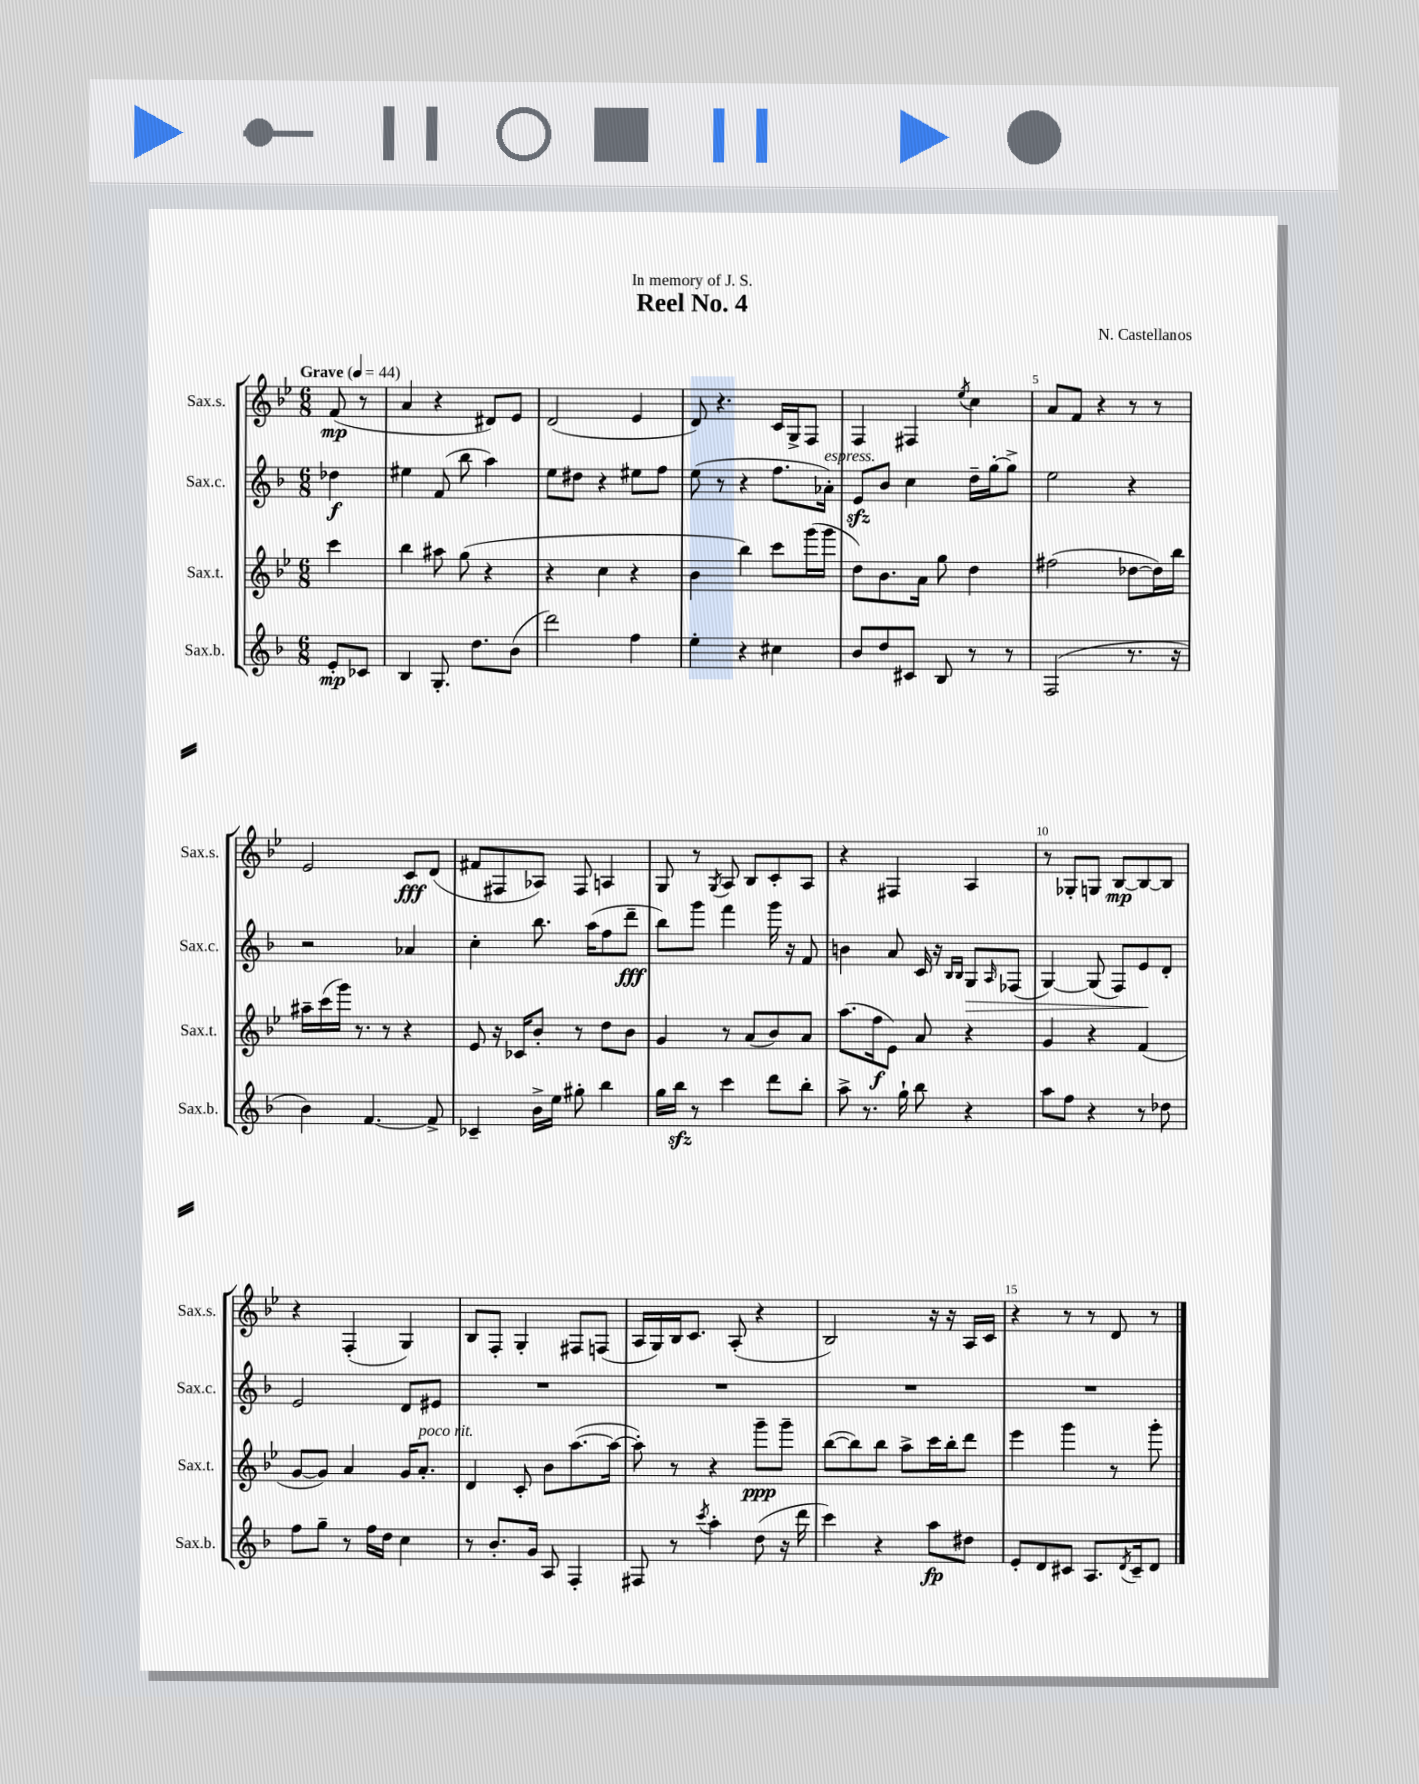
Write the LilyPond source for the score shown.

\header { title = "Reel No. 4" composer = "N. Castellanos" dedication = "In memory of J. S." }
<<
\new StaffGroup <<
\new Staff = "s0" \with { instrumentName = "Sax.s." shortInstrumentName = "Sax.s." } {
    \clef treble \key bes \major \numericTimeSignature \time 6/8 \partial 4 \tempo "Grave" 4 = 44
    f'8\mp( r8 |
    a'4 r4 dis'8) ees'8 |
    d'2( ees'4 |
    d'8) r4. c'16 g16-> f8 |
    f4 fis4 \acciaccatura { ees''8 } c''4 |
    a'8 f'8 r4 r8 r8 |
    ees'2 c'8\fff d'8( |
    fis'8 fis8 aes8) fis8 a4 |
    g8 r8 \acciaccatura { g8 } a8 bes8 c'8-. a8 |
    r4 fis4 a4 |
    r8 ges8-. g8 bes8~\mp bes8~ bes8 |
    r4 f4-.( g4) |
    bes8 f8-. g4-. fis8 f8( |
    a16 g16) bes16 c'8. a8-.( r4 |
    bes2) r16 r16 a16 c'16 |
    r4 r8 r8 d'8 r8 \bar "|." |
}
\new Staff = "s1" \with { instrumentName = "Sax.c." shortInstrumentName = "Sax.c." } {
    \clef treble \key f \major \numericTimeSignature \time 6/8 \partial 4
    des''4\f |
    eis''4 f'8( bes''8 a''4) |
    e''8 dis''8 r4 eis''8 f''8 |
    e''8( r8 r4 f''8. aes'16-.^\markup { \italic "espress." }) |
    e'8\sfz bes'8 c''4 d''16-- g''16~-. g''8-> |
    e''2 r4 |
    r2 aes'4 |
    c''4-. bes''8. a''16( f''8 d'''8--\fff |
    bes''8) g'''8 f'''4 g'''16 r16 f'8 |
    b'4 a'8 c'16 r16 \grace { bes16 bes16 } g8\> \grace { a16 } fes8( |
    g4~) g8( f8) e'8\! d'8-. |
    e'2 d'8 eis'8 |
    R2. |
    R2. |
    R2. |
    R2. \bar "|." |
}
\new Staff = "s2" \with { instrumentName = "Sax.t." shortInstrumentName = "Sax.t." } {
    \clef treble \key bes \major \numericTimeSignature \time 6/8 \partial 4
    c'''4 |
    bes''4 ais''8 g''8( r4 |
    r4 c''4 r4 |
    bes'4 bes''4) c'''8 g'''16( g'''16 |
    d''8) bes'8. a'16 g''8 d''4 |
    fis''2( des''8~ des''16) bes''16 |
    ais''16-- c'''16( g'''16) r8. r8 r4 |
    ees'8 r16 ces'16 bes'8-. r8 d''8 bes'8 |
    g'4 r8 a'8( bes'8) a'8 |
    a''8.( f''16\f ees'8) a'8 r4 |
    g'4 r4 f'4( |
    g'8~ g'8) a'4 g'16 a'8.-.^\markup { \italic "poco rit." } |
    d'4 c'8-. bes'8 a''8.~( a''16~ |
    a''8-.) r8 r4 g'''8--\ppp g'''8-- |
    bes''8~( bes''8) bes''8 a''8-> c'''16 bes''16-. d'''8 |
    ees'''4 g'''4 r8 g'''8-. \bar "|." |
}
\new Staff = "s3" \with { instrumentName = "Sax.b." shortInstrumentName = "Sax.b." } {
    \clef treble \key f \major \numericTimeSignature \time 6/8 \partial 4
    e'8-.\mp ces'8 |
    bes4 g8.-. d''8. bes'8( |
    d'''2) f''4 |
    e''4-. r4 cis''4 |
    bes'8 d''8 cis'8 bes8 r8 r8 |
    f2( r8. r16 |
    bes'4) f'4.~ f'8-> |
    ces'4-- bes'16-> e''16 gis''8-. bes''4 |
    g''16 bes''16\sfz r8 c'''4 d'''8 bes''8-. |
    a''8-> r8. g''16-! bes''8 r4 |
    a''8 f''8 r4 r8 des''8 |
    f''8 g''8-- r8 f''16 d''16 c''4 |
    r8 bes'8.-. g'16 a8 f4-. |
    fis8 r8 \acciaccatura { c'''8 } a''4-. d''8( r16 d'''16 |
    c'''4) r4 a''8\fp dis''8 |
    e'8-. d'8 cis'8 a8. \acciaccatura { d'8 } cis'16-- d'8 \bar "|." |
}
>>
>>
\layout { \context { \Score \override BarNumber.break-visibility = ##(#f #t #t) barNumberVisibility = #(every-nth-bar-number-visible 5) } }
